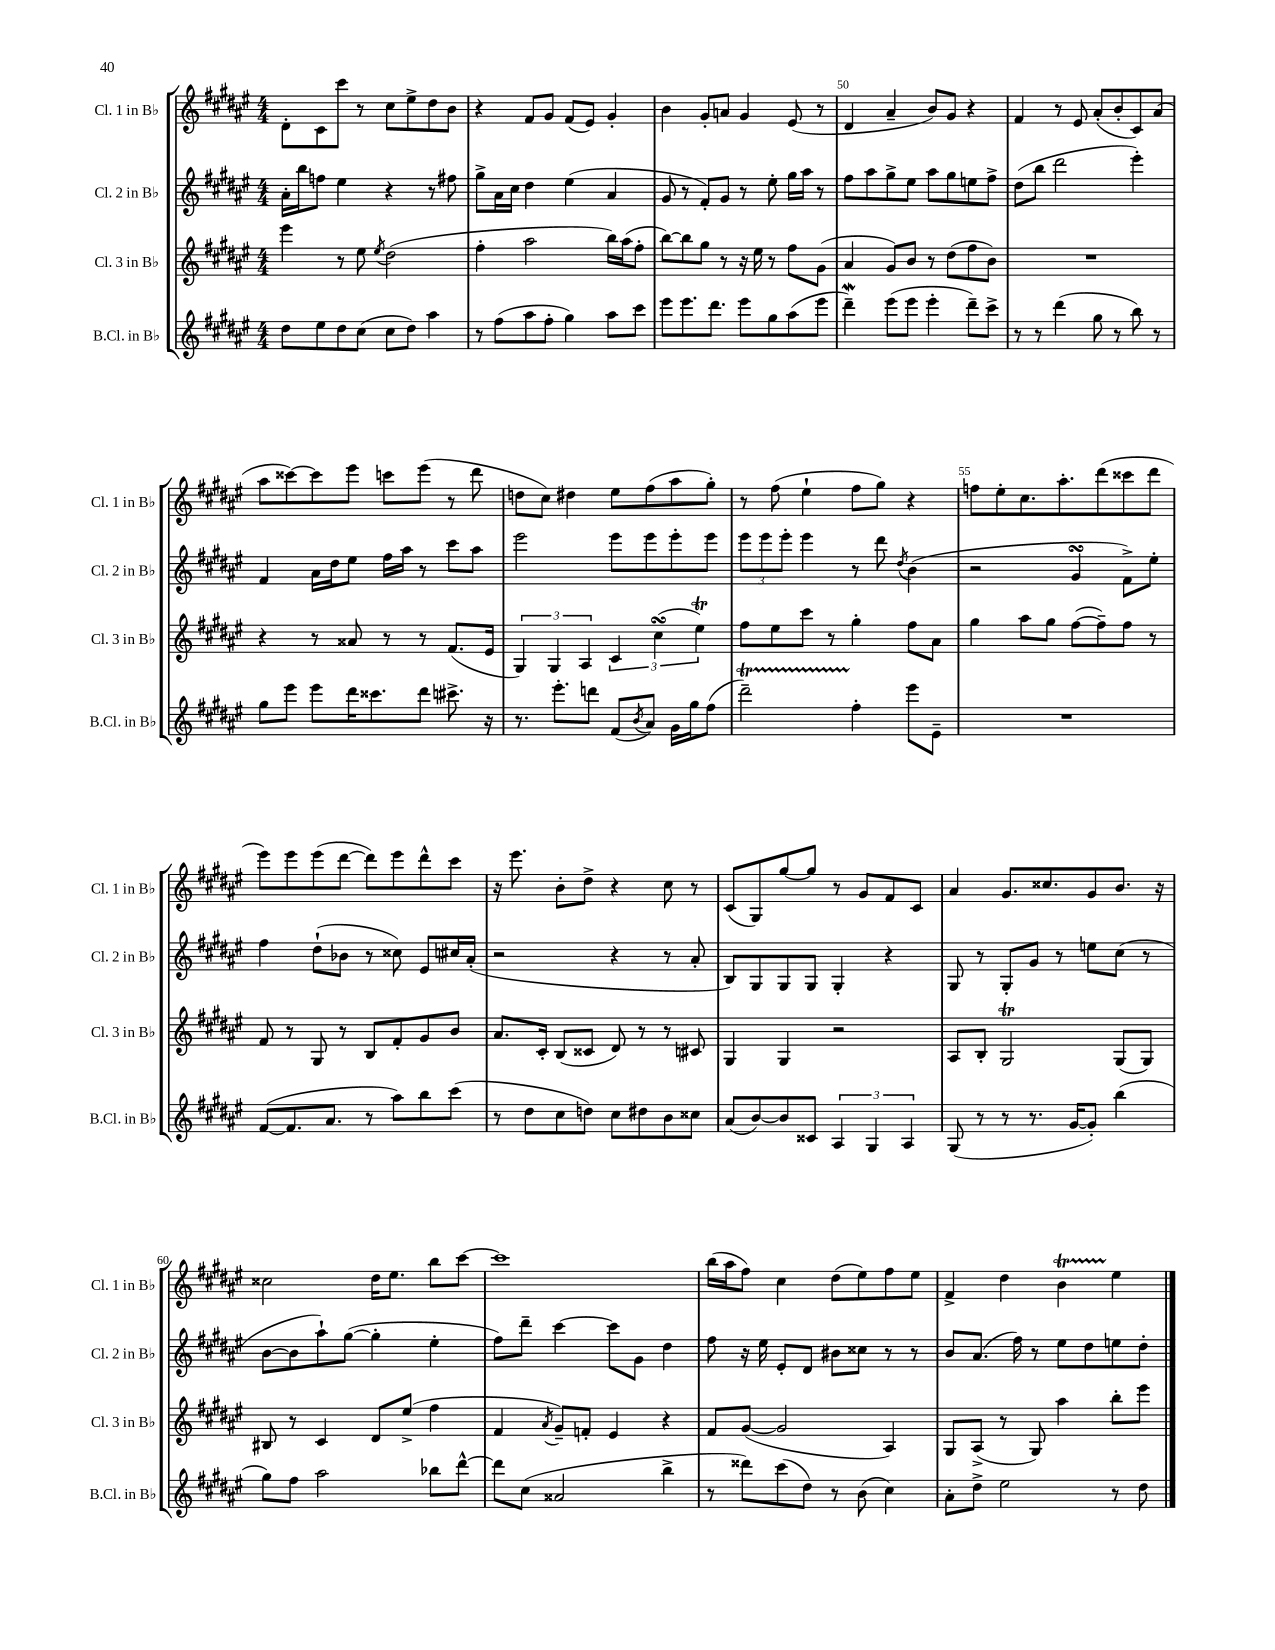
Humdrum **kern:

**kern	**kern	**kern	**kern
*staff4	*staff3	*staff2	*staff1
*clefG2	*clefG2	*clefG2	*clefG2
*k[f#c#g#d#a#e#]	*k[f#c#g#d#a#e#]	*k[f#c#g#d#a#e#]	*k[f#c#g#d#a#e#]
*M4/4	*M4/4	*M4/4	*M4/4
8dd#\L	4eee#\	16a#'\LL	8d#'\L
.	.	16bb\J	.
8ee#\	.	8ff\J	8c#\
8dd#\	8r	4ee#\	8ccc#\J
(8cc#\J	8ee#\	.	8r
.	8qee#/	.	.
8cc#\L	(2dd#\	4r	8cc#\L
8dd#\J)	.	.	8ee#^\
4aa#\	.	8r	8dd#\
.	.	8ff#\	8b\J
=	=	=	=
8r	4ff#'\	8gg#^\L	4r
(8ff#\L	.	16a#\L	.
.	.	16cc#\JJ	.
8aa#\	2aa#\	4dd#\	8f#/L
8ff#'\J	.	.	8g#/J
4gg#\)	.	(4ee#\	(8f#/L
.	.	.	8e#/J)
8aa#\L	16bb\LL)	4a#/	4g#'/
.	(16aa#\J	.	.
8ccc#\J	8ff#'\J	.	.
=	=	=	=
8eee#\L	[8bb\L)	8g#/	4b\
8.eee#\	8bb\]	8r	.
.	8gg#\J	8f#'/L)	8g#'/L
8.ddd#\J	.	.	.
.	8r	8g#/J	8a/J
8eee#\L	16r	8r	4g#/
.	16ee#\	.	.
8gg#\	8r	8ee#'\	.
(8aa#\	8ff#\L	16gg#\LL	(8e#/
.	.	16aa#\JJ	.
8eee#\J	(8g#\J	8r	8r
=	=	=	=
4ddd#~\)	4a#/	8ff#\L	4d#/
.	.	8aa#\	.
(8eee#\L	8g#/L)	8gg#^\	4a#~/
8eee#\J	8b/J	8ee#\J	.
4eee#'\	8r	8aa#\L	8b/L)
.	(8dd#\L	8gg#\	8g#/J
8ddd#~\L)	8ff#\	8ee\	4r
8ccc#^\J	8b\J)	8ff#^\J	.
=	=	=	=
8r	1r	(8dd#\L	4f#/
8r	.	8bb\J	.
(4ddd#\	.	2ddd#\	8r
.	.	.	8e#/
8gg#\	.	.	(8a#'/L
8r	.	.	8b'/
8bb\)	.	4eee#'\)	8c#/)
8r	.	.	(8a#/J
=	=	=	=
8gg#\L	4r	4f#/	8aa#\L
8eee#\J	.	.	[8ccc##\)
8eee#\L	8r	16a#\LL	8ccc##\]
.	.	16dd#\J	.
16ddd#\K	8a##/	8ee#\J	8eee#\J
8.ccc##\	.	.	.
.	8r	16ff#\LL	8ccc\L
.	.	16aa#\JJ	.
8ddd#\J	8r	8r	(8eee#\J
8.ccc#^\	(8.f#/L	8ccc#\L	8r
.	.	8aa#\J	8ddd#\
16r	16e#/Jk	.	.
=	=	=	=
8.r	6G#/)	2eee#\	8dd\L
.	.	.	8cc#\J)
.	6G#/	.	.
8.eee#'\L	.	.	.
.	.	.	4dd#\
.	6A#/	.	.
8ddd\J	.	.	.
(8f#/L	6c#/	8eee#\L	8ee#\L
8qb/	.	.	.
8a#/J)	.	8eee#\	(8ff#\
.	(6cc#\	.	.
16g#\LL	.	8eee#'\	8aa#\
16gg#\J	.	.	.
.	6ee#\)	.	.
(8ff#\J	.	8eee#\J	8gg#'\J)
=	=	=	=
2ddd#~\)	8ff#\L	12eee#\L	8r
.	.	12eee#\	.
.	8ee#\	.	(8ff#\
.	.	12eee#'\J	.
.	8ccc#\J	4eee#\	4ee#`\
.	8r	.	.
4ff#'\	4gg#'\	8r	8ff#\L
.	.	8ddd#\	8gg#\J)
.	.	8qdd#/	.
8eee#\L	8ff#\L	(4b\	4r
8e#~\J	8a#\J	.	.
=	=	=	=
1r	4gg#\	2r	8ff\L
.	.	.	8ee#'\
.	8aa#\L	.	8.cc#\
.	8gg#\J	.	.
.	.	.	8.aa#'\
.	([8ff#\L	4g#/	.
.	8ff#~\])	.	(8ddd#\
.	8ff#\J	8f#^\L)	8ccc##\
.	8r	8ee#'\J	8ddd#\J
=	=	=	=
([8f#/L	8f#/	4ff#\	8eee#\L)
8.f#/]	8r	.	8eee#\
.	8G#/	(8dd#`\L	(8eee#\
8.a#/J	.	.	.
.	8r	8b-\J	[8ddd#\J
8r	8B/L	8r	8ddd#\]L)
8aa#\L)	8f#'/	8cc##\)	8eee#\
8bb\	8g#/	8e#/L	8ddd#^^\
(8ccc#\J	8b/J	16cc#/L	8ccc#\J
.	.	(16a#'/JJ	.
=	=	=	=
8r	8.a#/L	2r	16r
.	.	.	8.eee#\
8dd#\L	.	.	.
.	16c#'/Jk	.	.
8cc#\	(8B/L	.	8b'\L
8dd\J)	8c##/J	.	8dd#^\J
8cc#\L	8d#/)	4r	4r
8dd#\	8r	.	.
8b\	8r	8r	8cc#\
8cc##\J	8c#/	8a#'/	8r
=	=	=	=
(8a#/L	4G#/	8B/L)	(8c#/L
[8b/)	.	8G#/	8G#/)
8b/]	4G#/	8G#/	[8gg#/
8c##/J	.	8G#/J	8gg#/]J
6A#/	2r	4G#'/	8r
.	.	.	8g#/L
6G#/	.	.	.
.	.	4r	8f#/
6A#/	.	.	.
.	.	.	8c#/J
=	=	=	=
(8G#/	8A#/L	8G#/	4a#/
8r	8B'/J	8r	.
8r	2G#/	8G#'/L	8.g#/L
8.r	.	8g#/J	.
.	.	.	8.cc##/
.	.	8r	.
[16g#/LK	.	.	.
8g#'/]J)	.	8ee\L	8g#/
(4bb\	(8G#/L	(8cc#\J	8.b/J
.	8G#/J)	8r	.
.	.	.	16r
=	=	=	=
8gg#\L)	8B#/	[8b\L	2cc##\
8ff#\J	8r	8b\]	.
2aa#\	4c#/	8aa#`\)	.
.	.	([8gg#\J	.
.	8d#/L	4gg#'\]	16dd#\LK
.	.	.	8.ee#\J
.	(8ee#^/J	.	.
8bb-\L	4ff#\	4ee#'\	8bb\L
[8ddd#^^\J	.	.	[8ccc#\J
=	=	=	=
8ddd#\]L	4f#/	8ff#\L)	1ccc#]
(8cc#\J	.	8ddd#~\J	.
.	8qa#/	.	.
2a##/	8g#~/L)	[4ccc#\	.
.	8f'/J	.	.
.	4e#/	8ccc#\]L	.
.	.	8g#\J	.
4bb^\	4r	4dd#\	.
=	=	=	=
8r	8f#/L	8ff#\	(16bb\LL
.	.	.	16aa#\J
8ddd##\L)	([8g#/J	16r	8ff#\J)
.	.	16ee#\	.
(8ccc#\	2g#/]	8e#'/L	4cc#\
8dd#\J)	.	8d#/J	.
8r	.	8b#\L	(8dd#\L
(8b\	.	8cc##\J	8ee#\)
4cc#\)	4A#/)	8r	8ff#\
.	.	8r	8ee#\J
=	=	=	=
8a#'\L	8G#/L	8b/L	4f#^/
8dd#^\J	(8A#^/J	(8.a#/J	.
2ee#\	8r	.	4dd#\
.	.	16ff#\)	.
.	8G#/)	8r	.
.	4aa#\	8ee#\L	4b\
.	.	8dd#\	.
8r	8bb'\L	8ee\	4ee#\
8dd#\	8eee#\J	8dd#'\J	.
==	==	==	==
*-	*-	*-	*-
